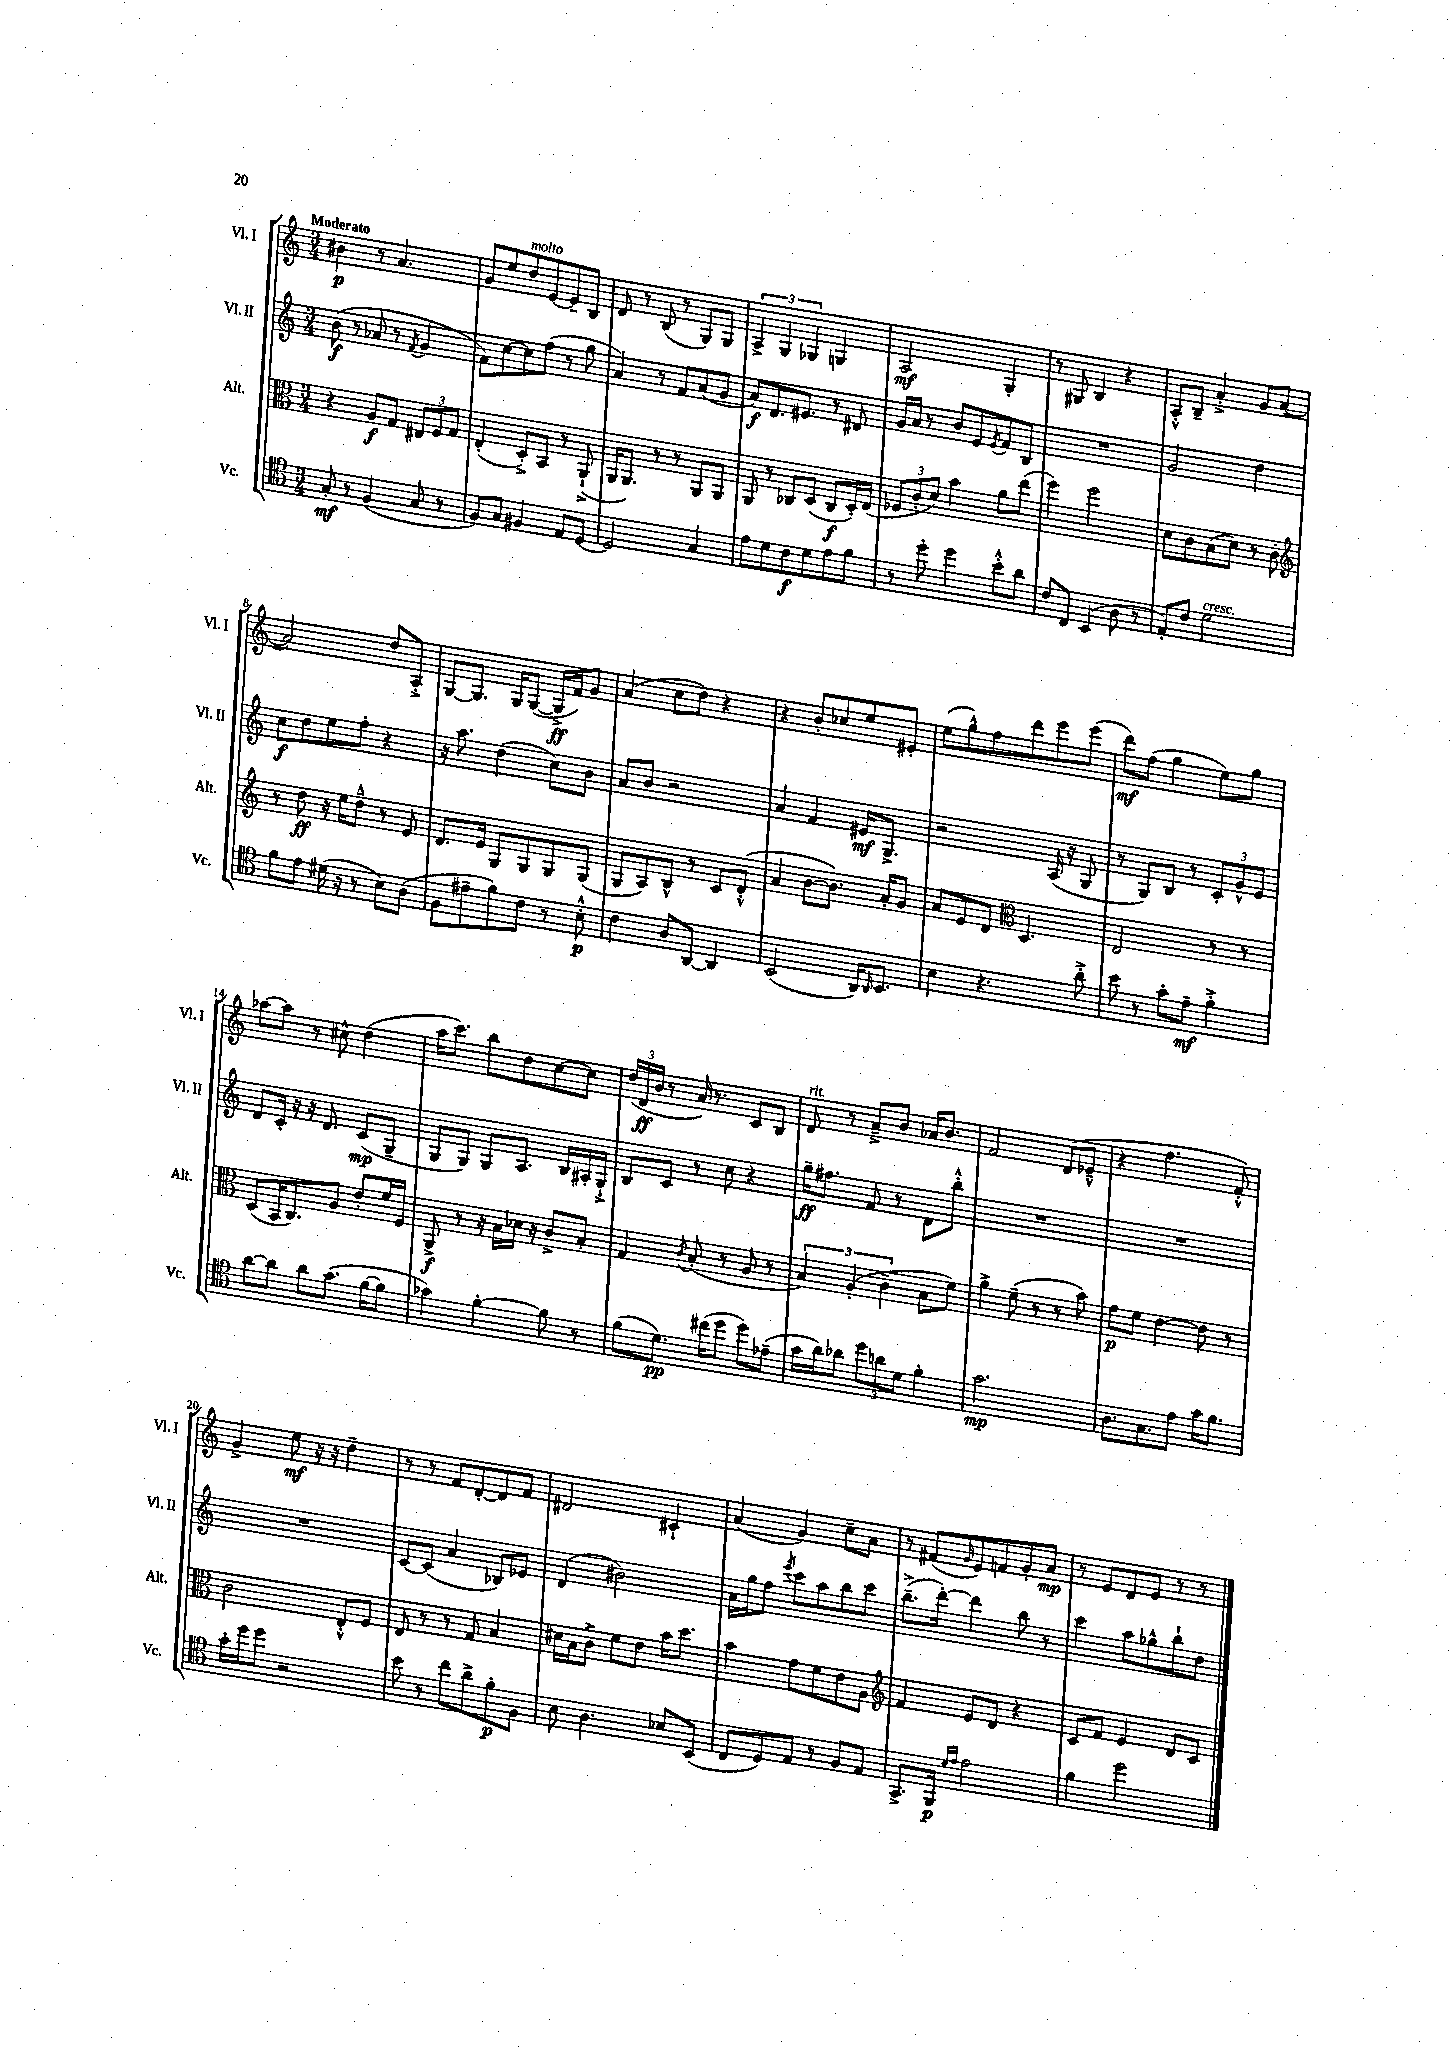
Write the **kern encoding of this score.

**kern	**dynam	**kern	**dynam	**kern	**dynam	**kern	**dynam
*part4	*part4	*part3	*part3	*part2	*part2	*part1	*part1
*staff4	*staff4	*staff3	*staff3	*staff2	*staff2	*staff1	*staff1
*I"Vc.	*	*I"Alt.	*	*I"Vl. II	*	*I"Vl. I	*
*I'Vc.	*	*I'Alt.	*	*I'Vl. II	*	*I'Vl. I	*
*clefC4	*	*clefC3	*	*clefG2	*	*clefG2	*
*k[]	*	*k[]	*	*k[]	*	*k[]	*
*M3/4	*	*M3/4	*	*M3/4	*	*M3/4	*
=1	=1	=1	=1	=1	=1	=1	=1
!	!	!	!	!	!	!LO:TX:a:B:t=Moderato	!
8G'/	mf	4r	.	(8b\	f	4b#X\	p
8r	.	.	.	8r	.	.	.
(4F/	.	8A/L	f	8a-X/	.	8r	.
.	.	8G/J	.	8r	.	4.a/	.
.	.	.	.	8qf/	.	.	.
8G/	.	12E#X/L	.	4g/	.	.	.
.	.	12F/	.	.	.	.	.
8r	.	.	.	.	.	.	.
.	.	12G/J	.	.	.	.	.
=2	=2	=2	=2	=2	=2	=2	=2
8F/L)	.	(4E'/	.	8f\L)	.	8g/L	.
8G/J	.	.	.	[8cc\	.	8ee/	.
!	!	!	!	!	!	!LO:TX:a:i:t=molto	!
4F#X/	.	8D'^/L)	.	8cc\]	.	8dd/	.
.	.	8BB/J	.	(8ff\J	.	[8e/	.
8E/L	.	8r	.	8r	.	8e~/]	.
[8D/J	.	(8AA`^/	.	8gg\	.	8B/J	.
=3	=3	=3	=3	=3	=3	=3	=3
2D/]	.	16AA/KL	.	4a/)	.	8d/	.
.	.	8.AA/J)	.	.	.	.	.
.	.	.	.	.	.	8r	.
.	.	8r	.	8r	.	(8B/	.
.	.	8r	.	8f/L	.	8r	.
4G/	.	8AA/L	.	(8a/	.	8G/L)	.
.	.	8AA/J	.	8g/J	.	8G/J	.
=4	=4	=4	=4	=4	=4	=4	=4
8e\L	.	8AA/	.	8a/L)	f	6A^/	.
8d\	.	8r	.	8.d/	.	.	.
.	.	.	.	.	.	6G/	.
8c\	f	8C-X/L	.	.	.	.	.
.	.	.	.	8.e#X/J	.	.	.
.	.	.	.	.	.	6G-X/	.
8d\	.	(8D/J	.	.	.	.	.
8e\	.	8C-/L	f	8r	.	4Gn/	.
8f\J	.	16D'/L)	.	8d#X/	.	.	.
.	.	(16E/JJ	.	.	.	.	.
=5	=5	=5	=5	=5	=5	=5	=5
8r	.	12F-X/L	.	16g/LL	.	2A/	mf
.	.	.	.	16a/JJ	.	.	.
.	.	12c'/	.	.	.	.	.
8dd'\	.	.	.	8r	.	.	.
.	.	12d/J)	.	.	.	.	.
4dd\	.	4b\	.	8b/L	.	.	.
.	.	.	.	8e/	.	.	.
.	.	.	.	8qe/	.	.	.
8b'^^\L	.	8a\L	.	8f/	.	4G'/	.
8a\J	.	(8ee\J	.	8B/J	.	.	.
=6	=6	=6	=6	=6	=6	=6	=6
8c/L	.	4ff\)	.	2.r	.	8r	.
8C/J	.	.	.	.	.	8G#X/	.
(4BB/	.	2ff\	.	.	.	4B/	.
8A\	.	.	.	.	.	4r	.
8r	.	.	.	.	.	.	.
=7	=7	=7	=7	=7	=7	=7	=7
8E'/L)	.	8d\L	.	2g/	.	8A'^^/L	.
8c/J	.	8c\	.	.	.	8B~/J	.
!LO:TX:a:i:t=cresc.	!	!	!	!	!	!	!
2d\	.	(8B\	.	.	.	4a'^/	.
.	.	8d\J)	.	.	.	.	.
.	.	8r	.	4dd\	.	8g/L	.
.	.	8c'\	.	.	.	([8a/J	.
!!LO:LB:g=z
=8	=8	=8	=8	=8	=8	=8	=8
*	*	*clefG2	*	*	*	*	*
8f\L	.	8r	.	8cc\L	f	2a/])	.
8e\J	.	8dd\	ff	8dd\	.	.	.
(16d#X\	.	16r	.	8ee\	.	.	.
16r	.	16ee\KL	.	.	.	.	.
8r	.	8dd~^^\J	.	8ff'\J	.	.	.
8B\L)	.	8r	.	4r	.	8dd/L	.
(8A\J	.	8e/	.	.	.	8A'^/J	.
=9	=9	=9	=9	=9	=9	=9	=9
8F\L	.	8.d/L	.	16r	.	[8G/L	.
.	.	.	.	8.aa\	.	.	.
8e#X~\	.	.	.	.	.	8.G/J]	.
.	.	16e/Jk	.	.	.	.	.
8f\)	.	8G/L	.	(4dd\	.	.	.
.	.	.	.	.	.	16G/KL	.
8c\J	.	8G/	.	.	.	([8G/J	.
8r	.	8G/	.	8cc\L)	.	16G^/LL]	ff
.	.	.	.	.	.	16f/J)	.
8B'^^\	p	(8G/J	.	8b\J	.	8g/J	.
=10	=10	=10	=10	=10	=10	=10	=10
4c\	.	8G/L	.	8a/L	.	(4a/	.
.	.	8A/)	.	8b/J	.	.	.
8A/L	.	8B^^/J	.	2r	.	8cc\L	.
[8AA/J	.	8r	.	.	.	8dd\J)	.
4AA/]	.	8c/L	.	.	.	4r	.
.	.	(8d'^^/J	.	.	.	.	.
=11	=11	=11	=11	=11	=11	=11	=11
(2BB/	.	4a/	.	4a/	.	4r	.
.	.	[8b\L	.	4f/	.	8b'/L	.
.	.	8.b\J])	.	.	.	8cc-X/	.
16AA/KL)	.	.	.	16e#X/KL	mf	8ee/	.
16qqAA/	.	.	.	.	.	.	.
8.BB/J	.	16a'/KL	.	8.G^/J	.	.	.
.	.	8g/J	.	.	.	8e#X'/J	.
=12	=12	=12	=12	=12	=12	=12	=12
4B\	.	8a/L	.	2r	.	(8ee\L	.
.	.	8e/	.	.	.	8gg^^\)	.
4.r	.	8d/J	.	.	.	8ff\	.
*	*	*clefC3	*	*	*	*	*
.	.	4.D/	.	.	.	8ddd\	.
.	.	.	.	(16A/	.	8eee\	.
.	.	.	.	16r	.	.	.
8a'^\	.	.	.	8G/	.	(8eee\J	.
=13	=13	=13	=13	=13	=13	=13	=13
8b\	.	2E/	.	8r	.	8ddd\L)	mf
8r	.	.	.	8G/L)	.	(8ff\J	.
8g'\L	.	.	.	8B/J	.	4gg\	.
8e~\J	mf	.	.	8r	.	.	.
4f'^\	.	8r	.	12c'/L	.	8ee\L)	.
.	.	.	.	12g^^/	.	.	.
.	.	8r	.	.	.	8gg\J	.
.	.	.	.	12e/J	.	.	.
!!LO:LB:g=z
=14	=14	=14	=14	=14	=14	=14	=14
[8a\L	.	(8D/L	.	8d/L	.	[8aa-X\L	.
8a\J]	.	16BB/K	.	16c'/Jk	.	8aa-\J]	.
.	.	8.C/)	.	16r	.	.	.
8a\L	.	.	.	16r	.	8r	.
.	.	.	.	8.d/	.	.	.
(8.g\J	.	8A/J	.	.	.	8cc#X^^\	.
.	.	8e'/L	.	(8c/L	mp	(4dd\	.
[16f\KL	.	.	.	.	.	.	.
8f\J]	.	16f/L	.	8G~/J	.	.	.
.	.	16F/JJ	.	.	.	.	.
=15	=15	=15	=15	=15	=15	=15	=15
4g-X\)	.	8AA^/	f	8G/L	.	16aa\KL	.
.	.	.	.	.	.	8.ccc\J)	.
.	.	8r	.	8G/J)	.	.	.
[4f'\	.	16r	.	8G/L	.	8bb\L	.
.	.	16B\LL	.	.	.	.	.
.	.	16d-X\JJ	.	8.A/J	.	8dd\	.
.	.	16r	.	.	.	.	.
8f\]	.	8c^/L	.	.	.	[8cc\	.
.	.	.	.	16B/LL	.	.	.
8r	.	8B'/J	.	16A#X'/	.	8cc\J]	.
.	.	.	.	16G`^/JJ	.	.	.
=16	=16	=16	=16	=16	=16	=16	=16
(8f\L	.	4G/	.	8B/L	.	(24dd/LL	.
.	.	.	.	.	.	24d/	ff
.	.	.	.	.	.	24b/JJ	.
8.d\J)	pp	.	.	8c/J	.	8r	.
.	.	8qc/	.	.	.	.	.
.	.	(8B'/	.	8r	.	16a/)	.
(16cc#X\KL	.	.	.	.	.	8.r	.
8dd\J	.	8r	.	8cc\	.	.	.
8dd\L)	.	8A/	.	4r	.	8c/L	.
(8e-X~\J	.	8r	.	.	.	8B/J	.
=17	=17	=17	=17	=17	=17	=17	=17
!	!	!	!	!	!	!LO:TX:a:i:t=rit.	!
16g\LL	.	6B/)	.	16gg~\KL	ff	8d/	.
16a\J)	.	.	.	8.ff#X\J	.	.	.
8a-X\J	.	.	.	.	.	8r	.
.	.	(6A'/	.	.	.	.	.
12dd\L	.	.	.	8f/	.	8a~^/L	.
12an\	.	6c~\	.	.	.	.	.
.	.	.	.	8r	.	8b/J	.
12d\J	.	.	.	.	.	.	.
4f'\	.	8B\L	.	8d\L	.	16a-X/KL	.
.	.	.	.	.	.	8.b/J	.
.	.	8f\J)	.	8bb'^^\J	.	.	.
=18	=18	=18	=18	=18	=18	=18	=18
2.g\	mp	4a^\	.	2.r	.	2f/	.
.	.	(8f~\	.	.	.	.	.
.	.	8r	.	.	.	.	.
.	.	8r	.	.	.	(8d/L	.
.	.	8b\)	.	.	.	8e-X~^^/J	.
=19	=19	=19	=19	=19	=19	=19	=19
8.A\L	.	8g\L	p	2.r	.	4r	.
.	.	8f\J	.	.	.	.	.
8.G\	.	.	.	.	.	.	.
.	.	[4e\	.	.	.	4.ff\	.
8e\J	.	.	.	.	.	.	.
16g\KL	.	8e\]	.	.	.	.	.
8.f\J	.	.	.	.	.	.	.
.	.	8r	.	.	.	8f'^^/)	.
!!LO:LB:g=z
=20	=20	=20	=20	=20	=20	=20	=20
16g'\LL	.	2c\	.	2.r	.	4g^/	.
16dd\J	.	.	.	.	.	.	.
8dd\J	.	.	.	.	.	.	.
2r	.	.	.	.	.	8ee\	mf
.	.	.	.	.	.	16r	.
.	.	.	.	.	.	16r	.
.	.	8E'^^/L	.	.	.	4dd~\	.
.	.	8F/J	.	.	.	.	.
=21	=21	=21	=21	=21	=21	=21	=21
8b\	.	8E/	.	[8c/L	.	8r	.
8r	.	8r	.	(8c/J]	.	8r	.
8cc\L	.	8r	.	4a/	.	8f/L	.
8a^\	.	8G/	.	.	.	[8d'/	.
8f'\	p	4B/	.	8B-X/L)	.	8d/]	.
8F\J	.	.	.	8e-X/J	.	8f/J	.
=22	=22	=22	=22	=22	=22	=22	=22
8B\	.	16d#X\LL	.	(4d/	.	2d#X/	.
.	.	16B\J	.	.	.	.	.
4.A\	.	8c^\J	.	.	.	.	.
.	.	8f\L	.	2b#X\)	.	.	.
.	.	8e\J	.	.	.	.	.
8B-X/L	.	16b\KL	.	.	.	4c#X`/	.
.	.	8.dd\J	.	.	.	.	.
(8BB/J	.	.	.	.	.	.	.
=23	=23	=23	=23	=23	=23	=23	=23
8C/L	.	4b\	.	16a\LL	.	(4a/	.
.	.	.	.	16gg\J	.	.	.
8D/)	.	.	.	8ff\J	.	.	.
.	.	.	.	8qeee/	.	.	.
8E/J	.	8g\L	.	8ccc\L	.	4g/)	.
8r	.	8f\	.	8aa\	.	.	.
8F/L	.	8e\	.	8bb\	.	8cc~\L	.
8E/J	.	8A\J	.	8ccc\J	.	8a\J	.
=24	=24	=24	=24	=24	=24	=24	=24
*	*	*clefG2	*	*	*	*	*
8.GG^/L	.	4f/	.	(8.bb~^\L	.	8r	.
.	.	.	.	.	.	(8f#X/L	.
16FF/Jk	p	.	.	[16ddd'\Jk)	.	.	.
16qqd/LL	.	.	.	.	.	.	.
16qqe/JJ	.	.	.	.	.	16qqg/	.
2e\	.	8e/L	.	4ddd\]	.	8e/)	.
.	.	8d/J	.	.	.	8fn/	.
.	.	4r	.	8bb\	.	8g'/	.
.	.	.	.	8r	.	8a/J	mp
=25	=25	=25	=25	=25	=25	=25	=25
4f\	.	8c/L	.	4ccc\	.	8r	.
.	.	8f/J	.	.	.	8e/L	.
2dd\	.	4e/	.	8aa\L	.	8d/	.
.	.	.	.	8gg-X^^\	.	8e/J	.
.	.	8d/L	.	8bb`\	.	8r	.
.	.	8c/J	.	8dd\J	.	8r	.
==	==	==	==	==	==	==	==
*-	*-	*-	*-	*-	*-	*-	*-
